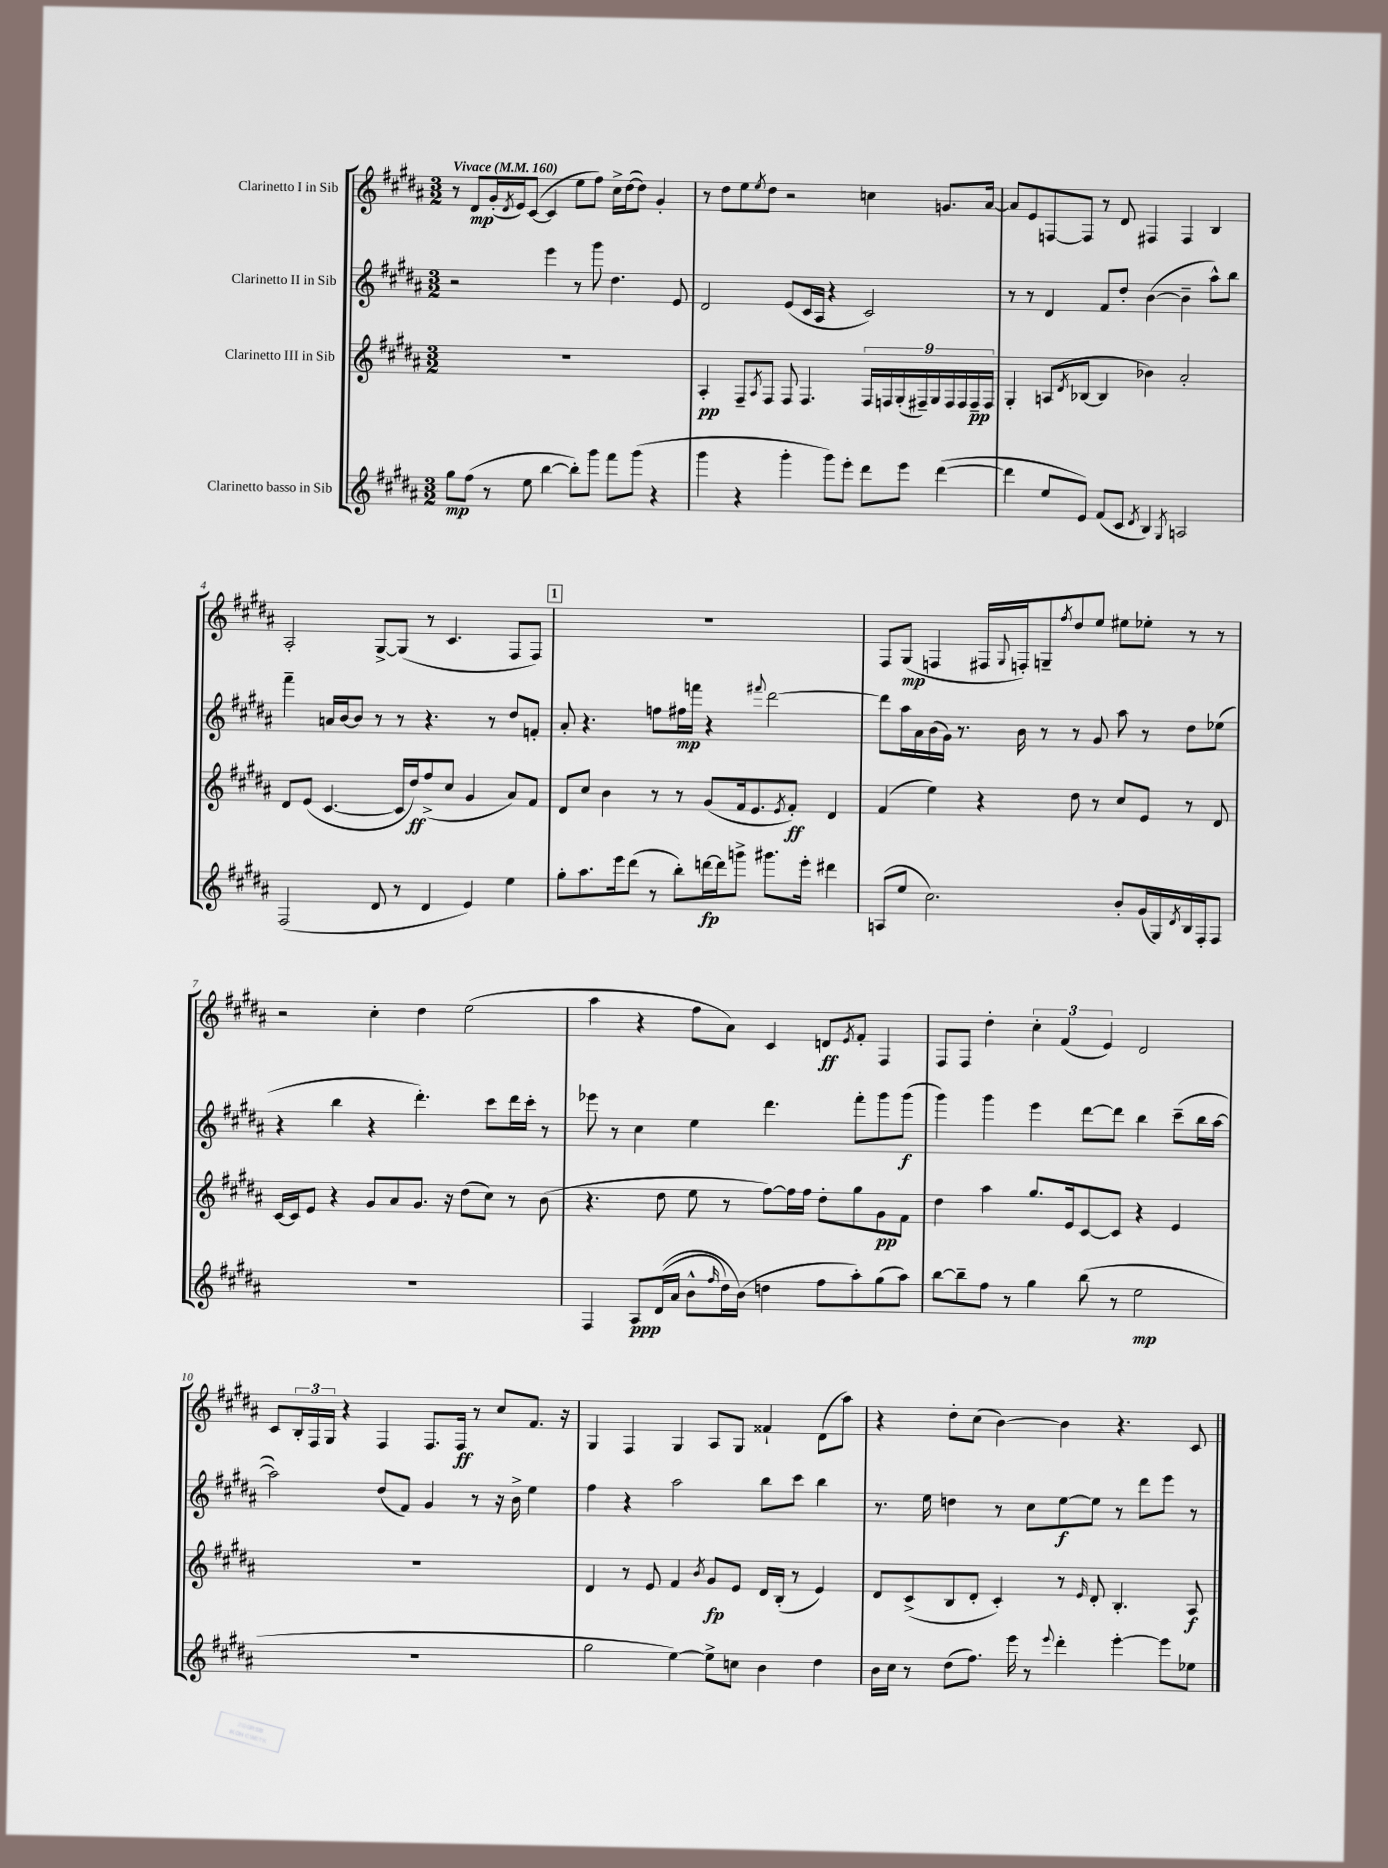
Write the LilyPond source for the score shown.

<<
\new StaffGroup <<
\new Staff = "s0" \with { instrumentName = "Clarinetto I in Sib" } {
    \clef treble \key b \major \numericTimeSignature \time 3/2 \tempo "Vivace" 4 = 160
    r8 dis'8\mp gis'16-.( \acciaccatura { dis'8 } e'16) cis'8~( cis'4 e''8 fis''8) cis''16-> dis''16~( dis''8) gis'4-. |
    r8 dis''8 e''8 \acciaccatura { e''8 } dis''8 r2 c''4 g'8. ais'16~ |
    ais'8 e'8 f8~ f8 r8 dis'8 fis4 fis4 b4 |
    ais2-. gis8~-> gis8( r8 cis'4. fis8 fis8) |
    \mark \markup { \box "1" } R1. |
    fis8 gis8\mp( f4 fis16 \appoggiatura { gis8 } f16-.) g8-- \acciaccatura { fis''8 } dis''8 e''8 eis''8 ees''8-. r8 r8 |
    r2 cis''4-. dis''4 e''2( |
    ais''4 r4 fis''8 ais'8) cis'4 d'8\ff \acciaccatura { e'8 } fis'8-. fis4 |
    fis8 fis8 dis''4-. \tuplet 3/2 { cis''4-. fis'4( e'4) } dis'2 |
    cis'8 \tuplet 3/2 { b16-. fis16 gis16 } r4 fis4 fis8. fis16\ff r8 cis''8 fis'8. r16 |
    gis4 fis4 gis4 ais8 gis8 fisis'4-! dis'8( ais''8) |
    r4 dis''8-. cis''8( b'4~) b'4 r4. cis'8 \bar "|." |
}
\new Staff = "s1" \with { instrumentName = "Clarinetto II in Sib" } {
    \clef treble \key b \major \numericTimeSignature \time 3/2
    r2 e'''4 r8 gis'''8 dis''4. e'8 |
    dis'2 e'8( cis'16 ais16 r4 cis'2) |
    r8 r8 dis'4 fis'8 dis''8-. b'4~( b'4-- ais''8-^) b''8 |
    fis'''4-- a'16 b'16~ b'8 r8 r8 r4. r8 dis''8 f'8-. |
    \mark \markup { \box "1" } ais'8-. r4. f''8 fis''16\mp f'''16 r4 \appoggiatura { fis'''8 } dis'''2~ |
    dis'''8 ais''16 ais'16 b'16( gis'16) r8. b'16 r8 r8 gis'8 ais''8 r8 dis''8 ees''8( |
    r4 b''4 r4 dis'''4.-.) cis'''8 dis'''16 cis'''16-. r8 |
    ees'''8 r8 cis''4 e''4 dis'''4. fis'''8-. gis'''8 gis'''8\f( |
    gis'''4) gis'''4 e'''4 dis'''8~ dis'''8 b''4 cis'''8--( b''16 ais''16~ |
    ais''2) dis''8( fis'8) gis'4 r8 r16 b'16-> e''4 |
    fis''4 r4 ais''2 b''8 cis'''8 b''4 |
    r8. e''16 d''4 r8 cis''8 e''8~\f e''8 r8 dis'''8 e'''8 r8 \bar "|." |
}
\new Staff = "s2" \with { instrumentName = "Clarinetto III in Sib" } {
    \clef treble \key b \major \numericTimeSignature \time 3/2
    R1. |
    ais4-.\pp fis8-- \acciaccatura { ais8 } fis8 fis8 fis4. \tuplet 9/8 { fis16 f16 gis16-.( fis16--) gis16 fis16 fis16 fis16--\pp fis16 } |
    gis4-. a8( \acciaccatura { dis'8 } bes8~ bes4 bes'4) ais'2-. |
    dis'8 e'8( cis'4.~ cis'16 dis''16\ff) fis''8->( cis''8 gis'4 ais'8) fis'8 |
    \mark \markup { \box "1" } dis'8 cis''8 b'4 r8 r8 gis'8( fis'16 e'8. \acciaccatura { e'8 } fis'8-.\ff) dis'4 |
    fis'4( e''4) r4 dis''8 r8 cis''8 e'8 r8 dis'8 |
    cis'16~ cis'16 e'8 r4 gis'8 ais'8 gis'8. r16 dis''8( cis''8) r8 b'8( |
    r4. dis''8 e''8 r8 fis''8~) fis''16 fis''16 dis''8-. gis''8 gis'8\pp fis'8 |
    dis''4 ais''4 gis''8. e'16 cis'8~ cis'8 r4 e'4 |
    R1. |
    dis'4 r8 e'8 fis'4 \acciaccatura { b'8 } gis'8\fp e'8 dis'16 b16-.( r8 e'4) |
    dis'8 cis'8->( b8 dis'8-. cis'4-.) r8 \grace { e'16 } dis'8-. b4.-. ais8\f \bar "|." |
}
\new Staff = "s3" \with { instrumentName = "Clarinetto basso in Sib" } {
    \clef treble \key b \major \numericTimeSignature \time 3/2
    gis''8\mp fis''8( r8 e''8 b''4~ b''8-.) gis'''8 fis'''8 gis'''8( r4 |
    gis'''4 r4 gis'''4-. gis'''8) e'''8-. dis'''8 e'''8 dis'''4~( |
    dis'''4 e''8 e'8) fis'8( cis'8 \acciaccatura { dis'8 } b4) \acciaccatura { gis8 } a2 |
    fis2( dis'8 r8 dis'4 e'4) e''4 |
    \mark \markup { \box "1" } gis''8-. ais''8. e'''16 dis'''8( r8 b''8-.) d'''16~\fp d'''16 g'''8-> gis'''8. e'''16-. dis'''4 |
    a8( e''8 cis''2.) b'8-. gis'16( gis16) \acciaccatura { dis'8 } b16 fis16-. fis8 |
    R1. |
    fis4 ais8\ppp dis'16(\( ais'16 b'8-^ \grace { fis''16 } dis''16) b'16(\) d''4 fis''8 ais''8-.) gis''8( ais''8) |
    b''8~ b''8-- fis''8 r8 gis''4 b''8( r8 e''2\mp |
    R1. |
    gis''2 e''4~) e''8-> c''8 b'4 dis''4 |
    b'16 cis''16 r8 dis''8( fis''8.) e'''16 r8 \appoggiatura { e'''8 } dis'''4-. e'''4~-. e'''8 ees''8 \bar "|." |
}
>>
>>
